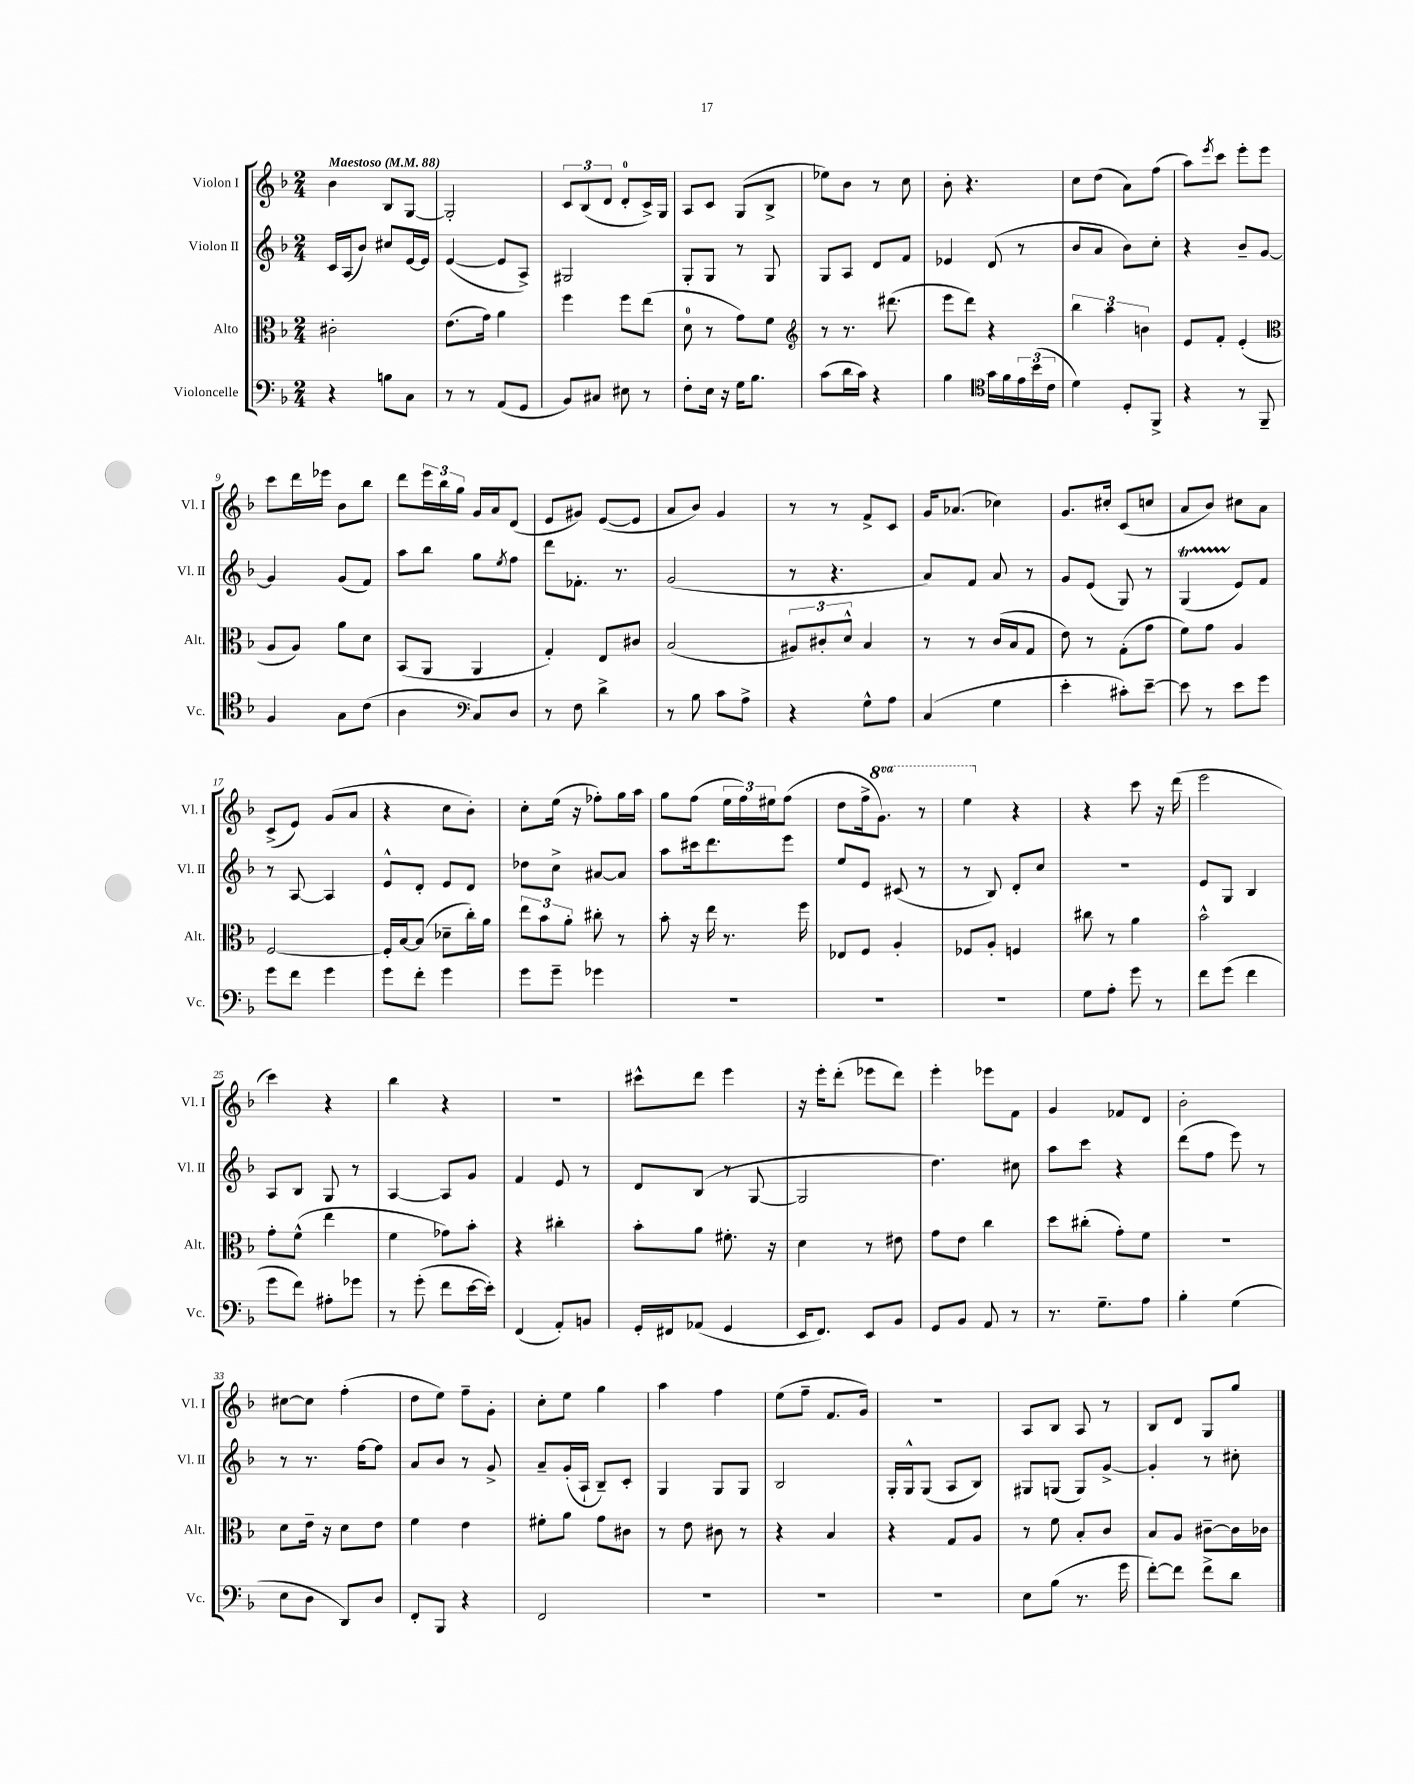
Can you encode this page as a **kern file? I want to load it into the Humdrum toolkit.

**kern	**kern	**kern	**kern
*staff4	*staff3	*staff2	*staff1
*clefF4	*clefC3	*clefG2	*clefG2
*k[b-]	*k[b-]	*k[b-]	*k[b-]
*M2/4	*M2/4	*M2/4	*M2/4
*MM88	*MM88	*MM88	*MM88
4r	2c#'\	16c/LL	4b-\
.	.	(16A/J	.
.	.	8b-/J)	.
8B\L	.	8cc#/L	8B-/L
8C\J	.	[16e/L	[8G/J
.	.	16e/]JJ	.
=	=	=	=
8r	(8.e\L	([4e/	2G'/]
8r	.	.	.
.	16g\Jk)	.	.
(8AA/L	4a\	8e/]L	.
8GG/J	.	8A^/J)	.
=	=	=	=
8BB-/L)	4ff\	2G#/	12c/L
.	.	.	(12B-/
8C#/J	.	.	.
.	.	.	12d/J
8E#\	8ff\L	.	8d'/L
8r	(8ee\J	.	16c^/L)
.	.	.	16G/JJ
=	=	=	=
8F'\L	8d\	8G'/L	8A/L
16E\Jk	8r	8G/J	8c/J
16r	.	.	.
16G\LK	8g\L)	8r	(8G/L
8.B-\J	.	.	.
.	8f\J	8G/	8B-^/J
=	=	=	=
*	*clefG2	*	*
(8c\L	8r	8G/L	8ee-\L)
16d\L	8.r	8A/J	8b-\J
16c\JJ)	.	.	.
4r	.	8d/L	8r
.	(8.ddd#\	.	.
.	.	8f/J	8cc\
=	=	=	=
4B-\	8eee\L	4e-/	8b-'\
.	8ddd\J)	.	4.r
*clefC4	*	*	*
16g\LL	4r	(8d/	.
16f\	.	.	.
24e\	.	8r	.
(24b-\	.	.	.
24c\JJ	.	.	.
=	=	=	=
4d\)	6bb-\	8b-/L	8cc\L
.	.	8a/J	(8dd\J
.	6aa\	.	.
8D'/L	.	8b-\L)	8a\L)
.	6b\	.	.
8FF^/J	.	8cc'\J	(8ff\J
=	=	=	=
4r	8e/L	4r	8aa\L)
.	.	.	8qeee/
.	8f'/J	.	8ccc\J
8r	(4e'/	8b-~/L	8eee'\L
8FF~/	.	[8g/J	8eee\J
=	=	=	=
*	*clefC3	*	*
4F/	8A/L	4g/]	8ccc\L
.	8A/J)	.	16ddd\L
.	.	.	16eee-\JJ
8G\L	8a\L	(8g/L	8b-\L
(8c\J	8d\J	8f/J)	8bb-\J
=	=	=	=
4A\	(8BB-/L	8aa\L	8ddd\L
.	8AA/J	8bb-\J	24eee\L
.	.	.	24bb-\
.	.	.	24gg\JJ
*clefF4	*	*	*
8C/L)	4AA/	8gg\L	16g/LL
.	.	.	16a/J
.	.	8qee/	.
8D/J	.	8ff\J	(8d/J
=	=	=	=
8r	4G'/)	8ddd\L	8e/L
8F\	.	8.f-'\J	8g#/J)
4d^\	8E/L	.	([8e/L
.	.	8.r	.
.	8c#/J	.	8e/]J
=	=	=	=
8r	(2B-/	(2g/	8a/L
8B-\	.	.	8b-/J)
8c\L	.	.	4g/
8A^\J	.	.	.
=	=	=	=
4r	12A#/L)	8r	8r
.	12c#'/	.	.
.	.	4.r	8r
.	12d^^/J	.	.
8G^^\L	4B-/	.	8f^/L
8A\J	.	.	8c/J
=	=	=	=
(4C/	8r	8a/L)	16g/LK
.	.	.	(8.a-/J
.	8r	8f/J	.
4G\	(16c/LL	8a/	4cc-\)
.	16B-/J	.	.
.	8G/J	8r	.
=	=	=	=
4e'\	8e\)	8g/L	8.g/L
.	8r	(8e/J	.
.	.	.	16cc#'/Jk
8c#'\L)	(8G'\L	8G/)	(8c/L
[8e~\J	8g\J	8r	8cc/J
=	=	=	=
8e\]	8f\L)	(4G/	8a/L
8r	8g\J	.	8b-/J)
8e\L	4A/	8e/L)	8cc#\L
8g\J	.	8f/J	8a\J
=	=	=	=
8g\L	[2F/	8r	(8c^/L
8f\J	.	[8A/	8e/J)
4g\	.	4A/]	(8g/L
.	.	.	8a/J
=	=	=	=
8g\L	16F'/]LL	8e^^/L	4r
.	[16B-/J	.	.
8f'\J	(8B-/]J	8d'/J	.
4g\	8d-~\L	8e/L	8cc\L
.	16cc'\L)	8d/J	8b-'\J)
.	16a\JJ	.	.
=	=	=	=
8g\L	12ee\L	8dd-\L	8cc'\L
.	12b-\	.	.
8g~\J	.	8cc^\J	(16ee\Jk
.	12a'\J	.	.
.	.	.	16r
4g-\	8cc#'\	[8a#/L	8ff-'\L)
.	8r	8a#/]J	16gg\L
.	.	.	16aa\JJ
=	=	=	=
2r	8b-'\	8aa\L	8gg\L
.	16r	16ccc#\k	(8ff\J
.	16ee\	8.ddd\	.
.	8.r	.	24ee\LL
.	.	.	24ff\)
.	.	.	24ee#\J
.	.	8eee\J	(8ff\J
.	16ff\	.	.
=	=	=	=
2r	8E-/L	8ee/L	8dd\L
.	8F/J	8e/J	16ff^\k
.	.	.	8.gg\J)
.	4A'/	(8c#/	.
.	.	8r	8r
=	=	=	=
2r	8F-/L	8r	4eee\
.	8A'/J	8B-/)	.
.	4F/	8d'/L	4r
.	.	8cc/J	.
=	=	=	=
8G\L	8cc#\	2r	4r
8A'\J	8r	.	.
8g\	4a\	.	8ccc\
8r	.	.	16r
.	.	.	(16ddd\
=	=	=	=
8f\L	2b-^^\	8e/L	2eee\
(8g\J	.	8G/J	.
4f\	.	4B-/	.
=	=	=	=
8g\L	8g'\L	8A/L	4ccc\)
8f\J)	(8f^^\J	8B-/J	.
8A#'\L	4ee\	8G/	4r
8g-\J	.	8r	.
=	=	=	=
8r	4f\	[4A/	4bb-\
(8g'\	.	.	.
8f\L	8g-\L)	8A/]L	4r
[16e\L	8b-'\J	8g/J	.
16e'\]JJ)	.	.	.
=	=	=	=
(4FF/	4r	4f/	2r
8AA'/L)	4cc#'\	8e/	.
8BB/J	.	8r	.
=	=	=	=
16GG'/LL	8b-'\L	8d/L	8ccc#^^\L
16FF#/J	.	.	.
(8AA-/J	8a\J	(8B-/J	8ddd\J
4GG/	8.f#'\	8r	4eee\
.	.	[8G/	.
.	16r	.	.
=	=	=	=
16EE/LK	4d\	2G/]	16r
8.FF/J)	.	.	16eee'\LK
.	.	.	(8ddd'\J
8EE/L	8r	.	8eee-\L
8BB-/J	8e#\	.	8ddd\J)
=	=	=	=
8GG/L	8g\L	4.dd\)	4eee'\
8BB-/J	8e\J	.	.
8AA/	4cc\	.	8eee-\L
8r	.	8cc#\	8f\J
=	=	=	=
8.r	8dd\L	8aa\L	4g/
.	(8cc#'\J	8ccc\J	.
8.G~\L	.	.	.
.	8g'\L)	4r	8f-/L
8A\J	8f\J	.	8d/J
=	=	=	=
4B-'\	2r	(8ddd\L	2b-'\
.	.	8ff\J	.
(4G\	.	8eee\)	.
.	.	8r	.
=	=	=	=
8E\L	8d\L	8r	[8cc#\L
8D\J	16e~\Jk	8.r	8cc#\]J
.	16r	.	.
8DD/L)	8d\L	.	(4ff'\
.	.	[16ff\LK	.
8D/J	8e\J	8ff\]J	.
=	=	=	=
8FF'/L	4f\	8a/L	8dd\L
8BBB-/J	.	8b-/J	8ee\J)
4r	4e\	8r	8ff~\L
.	.	8g^/	8g'\J
=	=	=	=
2FF/	8f#'\L	8a~/L	8cc'\L
.	8a\J	(16g'/L	8ee\J
.	.	16A`/JJ	.
.	8g\L	8B-~/L)	4gg\
.	8c#\J	8c'/J	.
=	=	=	=
2r	8r	4G/	4aa\
.	8e\	.	.
.	8c#\	8G/L	4ff\
.	8r	8G/J	.
=	=	=	=
2r	4r	2B-/	(8ee\L
.	.	.	8ff~\J
.	4B-/	.	8.f/L
.	.	.	16g/Jk)
=	=	=	=
2r	4r	16G'/LL	2r
.	.	16G^^/J	.
.	.	(8G/J	.
.	8G/L	8A/L	.
.	8A/J	8B-/J)	.
=	=	=	=
8E\L	8r	8G#/L	8A/L
(8B-\J	8f\	(8G/J	8B-/J
8.r	8B-'/L	8G/L)	8A/
.	8c/J	[8g^/J	8r
16g\	.	.	.
=	=	=	=
[8f'\L)	8B-/L	4g'/]	8B-/L
8f\]J	8A/J	.	8d/J
8f^\L	[8c#~\L	8r	8G/L
8d\J	16c#\]L	8cc#'\	8gg/J
.	16c-\JJ	.	.
==	==	==	==
*-	*-	*-	*-
